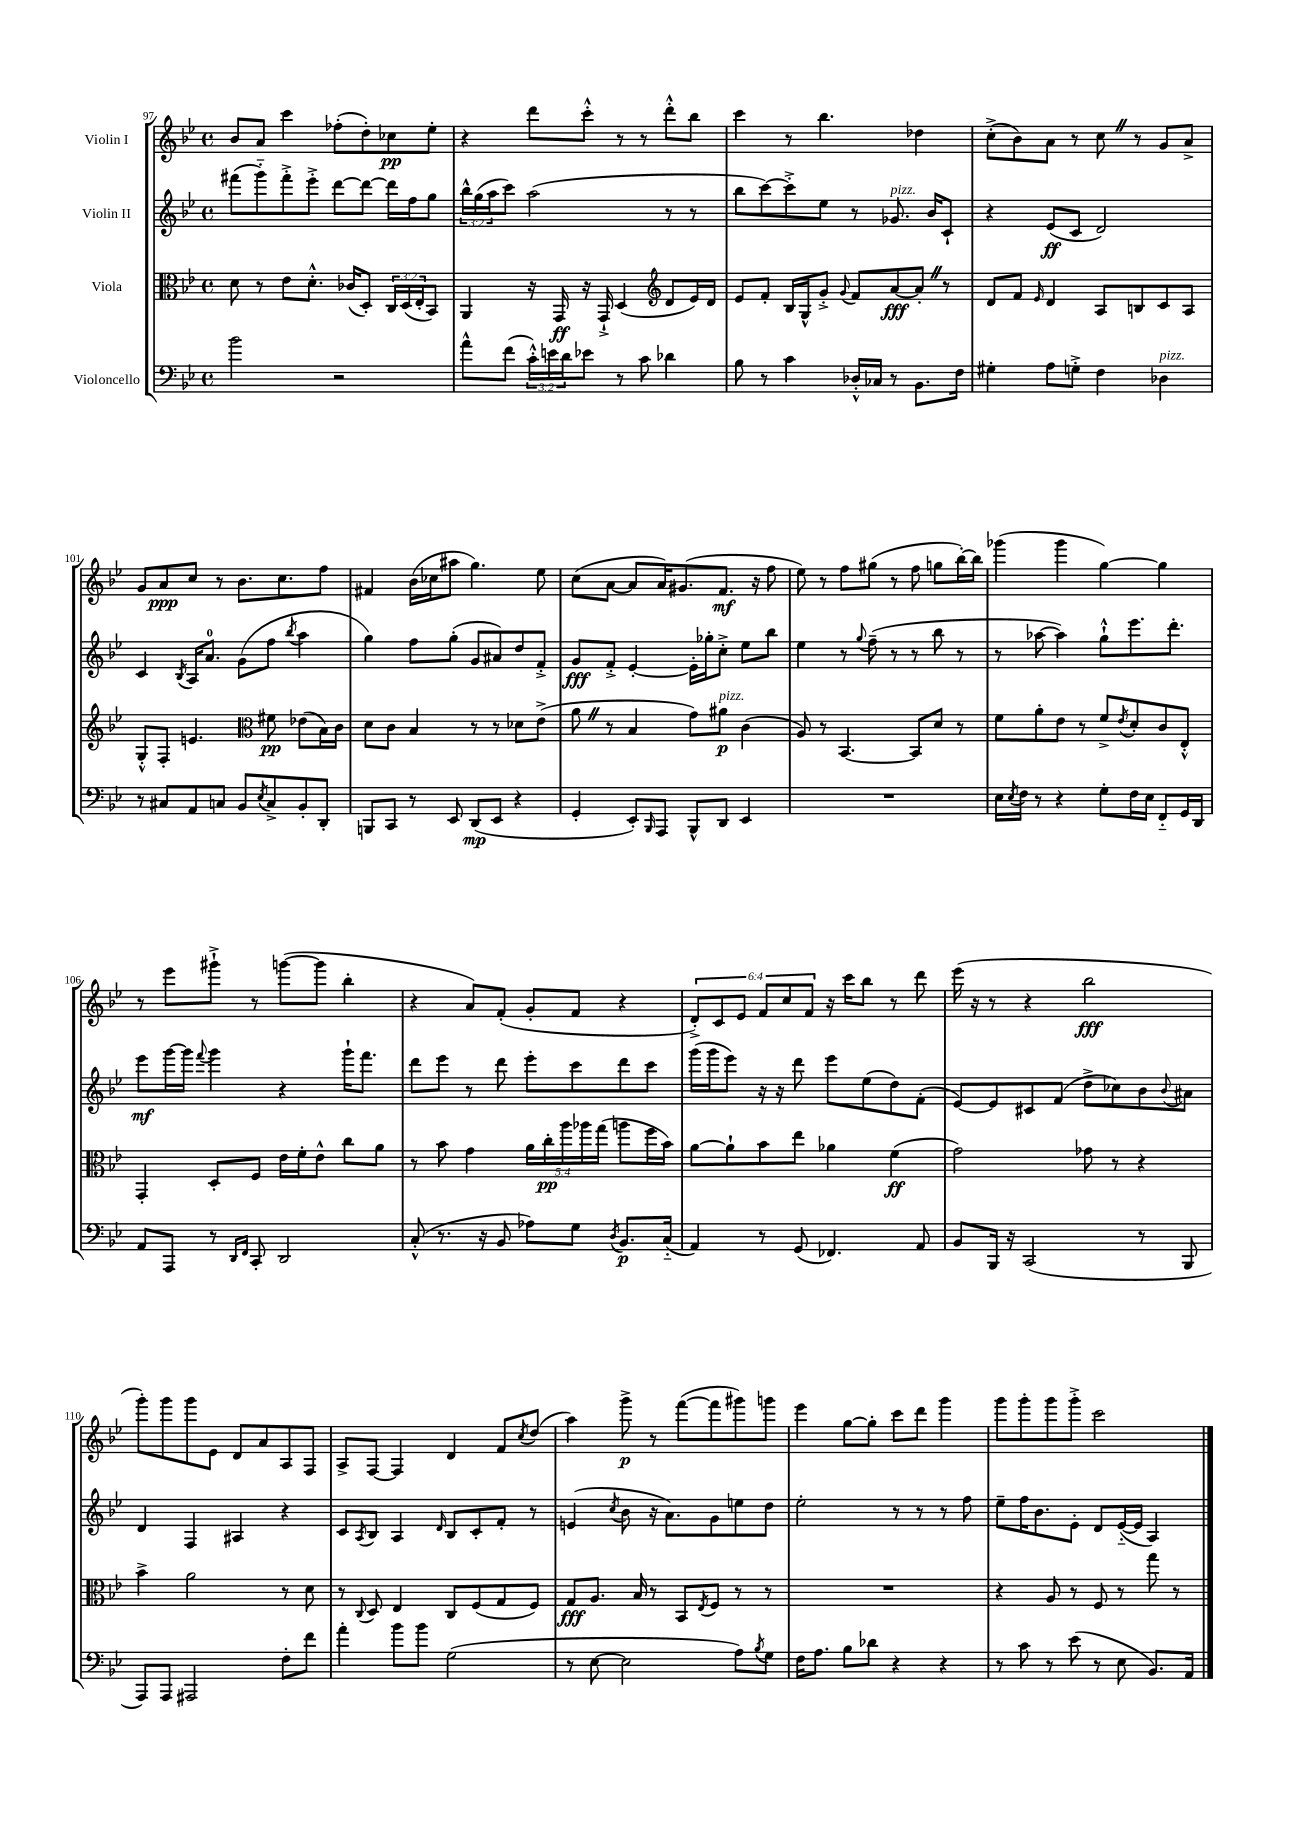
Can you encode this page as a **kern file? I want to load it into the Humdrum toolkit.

**kern	**kern	**kern	**kern
*staff4	*staff3	*staff2	*staff1
*clefF4	*clefC3	*clefG2	*clefG2
*k[b-e-]	*k[b-e-]	*k[b-e-]	*k[b-e-]
*M4/4	*M4/4	*M4/4	*M4/4
*met(c)	*met(c)	*met(c)	*met(c)
2b-	8d	(8fff#	8b-
.	8r	8ggg'~)	8a
.	8e-	8fff#'^	4ccc
.	8.d'^^	8eee-'^	.
2r	.	[8ddd	(8ff-'
.	(16c-	.	.
.	8D')	8ddd_	8dd')
.	24C	16ddd]	8cc-
.	(24D	.	.
.	.	16ff	.
.	24E-'	.	.
.	8BB-)	8gg	8ee-'
=	=	=	=
8a^^	4AA	24bb-^^	4r
.	.	(24gg	.
.	.	24aa	.
(8f	.	8ccc)	.
24c'^^)	16r	(2aa	8ddd
24e	.	.	.
.	16GG	.	.
24d	.	.	.
8e-	16r	.	8ccc'^^
.	16GG`^	.	.
8r	(4D	.	8r
8c	.	.	8r
*	*clefG2	*	*
4d-	8d	8r	8ddd'^^
.	16e-)	8r	8bb-
.	16d	.	.
=	=	=	=
8B-	8e-	8bb-	4ccc
8r	8f'	[8ccc)	.
4c	16B-	8ccc'^]	8r
.	16G^^	.	.
.	8g'^	8ee-	4.bb-
.	8qqg	.	.
16D-'^^	8f	8r	.
16C-	.	.	.
8r	[8a	8.g-	.
8.BB-	8a']	.	4dd-
.	.	16b-	.
.	8r	8c`	.
16F	.	.	.
=	=	=	=
4G#'	8d	4r	(8cc'^
.	8f	.	8b-)
.	16qqe-	.	.
8A	4d	(8e-	8a
8G'^	.	8c	8r
4F	8A	2d)	8cc
.	8B	.	8r
4D-	8c	.	8g
.	8A	.	8a^
=	=	=	=
8r	8G'^^	4c	8g
8C#	8F'	.	8a
.	.	8qB-	.
8AA	4.e	16A	8cc
.	.	8.a	.
8C	.	.	8r
8BB-	.	(8g	8.b-
*	*clefC3	*	*
8qE-	.	.	.
8C^	8f#	8ff	.
.	.	.	8.cc
.	.	8qbb-	.
8BB-'	(8e-	4aa	.
8DD'	16B-)	.	8ff
.	16c	.	.
=	=	=	=
8BBB	8d	4gg)	4f#
8CC	8c	.	.
8r	4B-	8ff	(16b-
.	.	.	16cc-
8EE-	.	(8gg'	8aa#
(8DD	8r	8g	4.gg)
8EE-	8r	8a#)	.
4r	8d-	8dd	.
.	(8e-^	8f'^	8ee-
=	=	=	=
4GG'	8a	8g	(8cc
.	8r	8f'^	[8a
8EE-')	4B-	[4e-'	8a]
16qqBBB-	.	.	.
8AAA	.	.	16a)
.	.	.	(8.g#
8BBB-^^	8g)	16e-']	.
.	.	16gg-'	.
8DD	8a#	8cc'^	8.f
4EE-	(4c	8ee-	.
.	.	.	16r
.	.	8bb-	8ff
=	=	=	=
1r	8A)	4ee-	8ee-)
.	8r	.	8r
.	[4.BB-	8r	8ff
.	.	8qqgg	.
.	.	(8ff~	(8gg#
.	.	8r	8r
.	8BB-]	8r	8ff
.	8d	8bb-	8gg
.	8r	8r	[16bb-')
.	.	.	16bb-]
=	=	=	=
16E-	8f	8r	(4ggg-
8qE-	.	.	.
16F	.	.	.
8r	8a'	[8aa-	.
4r	8e-	4aa-])	4ggg-
.	8r	.	.
8G'	8f^	8gg`^^	[4gg)
.	8qe-	.	.
16F	8d'	8.eee-	.
16E-	.	.	.
8FF'~	8c	.	4gg]
.	.	8.ddd'	.
16GG	8E-'^^	.	.
16DD	.	.	.
=	=	=	=
8AA	4GG'	8eee-	8r
8AAA	.	[16ggg	8eee-
.	.	16ggg]	.
.	.	8qqfff	.
8r	8D'	4ggg	8ggg#`^
16qqDD	.	.	.
16qqFF	.	.	.
8CC'	8F	.	8r
2DD	16e-	4r	([8ggg
.	16f'	.	.
.	8e-^^	.	8ggg]
.	8cc	16ggg`	4bb-'
.	.	8.fff	.
.	8a	.	.
=	=	=	=
(8C'^^	8r	8ddd	4r
8.r	8b-	8eee-	.
.	4g	8r	8a)
16r	.	.	.
8BB-	.	8ddd	(8f'
8A-)	20a	8eee-'	8g'
.	20cc'	.	.
.	20aa	.	.
8G	.	8ccc	8f
.	20aa-	.	.
.	(20gg	.	.
8qD	.	.	.
8.BB-	8aa	8ddd	4r
.	16ff	8ccc	.
(16C'~	16b-)	.	.
=	=	=	=
4AA)	[8a	(16ggg	12d'^)
.	.	16ggg	.
.	.	.	12c
.	8a`]	8eee-)	.
.	.	.	12e-
8r	8b-	16r	12f
.	.	16r	.
.	.	.	12cc
(8GG	8ee-	8ddd	.
.	.	.	12f
4.FF-)	4a-	8eee-	16r
.	.	.	16ccc
.	.	(8ee-	8bb-
.	(4f	8dd)	8r
8AA	.	(8f'	8ddd
=	=	=	=
8BB-	2g)	[8e-)	(16eee-
.	.	.	16r
16BBB-	.	8e-]	8r
16r	.	.	.
(2CC	.	8c#	4r
.	.	(8f	.
.	8g-	8dd^	2bb-
.	8r	8cc-)	.
8r	4r	8b-	.
.	.	8qqb-	.
8BBB-	.	8a#	.
=	=	=	=
8AAA)	4b-^	4d	8ggg')
8AAA	.	.	8ggg
2AAA#	2a	4F	8ggg
.	.	.	8e-
.	.	4A#	8d
.	.	.	8a
8F'	8r	4r	8A
8f	8d	.	8F
=	=	=	=
4a'	8r	8c	8A^
.	8qqC	8qA	.
.	8D	8B-	[8F
8b-	4E-	4A	4F]
8b-	.	.	.
.	.	16qqd	.
(2G	8C	8B-	4d
.	(8F	8c'	.
.	8G	8f'	8f
.	.	.	8qcc
.	8F)	8r	(8dd
=	=	=	=
8r	8G	(4e	4aa)
[8E-	8.A	.	.
.	.	8qcc	.
2E-]	.	8b-	8ggg^
.	16B-	.	.
.	8r	16r	8r
.	.	8.a)	.
.	8BB-	.	([8fff
.	8qE-	.	.
.	8F	8g	8fff]
8A)	8r	8ee	8ggg#)
8qB-	.	.	.
8G	8r	8dd	8ggg
=	=	=	=
16F	1r	2ee-'	4eee-
8.A	.	.	.
8B-	.	.	[8gg
8d-	.	.	8gg']
4r	.	8r	8ccc
.	.	8r	8ddd
4r	.	8r	4ggg
.	.	8ff	.
=	=	=	=
8r	4r	8ee-~	8ggg
8c	.	16ff	8ggg'
.	.	8.b-	.
8r	8A	.	8ggg
(8e-	8r	8e-'	8ggg'^
8r	8F	8d	2ccc
8E-	8r	([16e-'~	.
.	.	16e-]	.
8.BB-)	8gg	4A)	.
.	8r	.	.
16AA	.	.	.
==	==	==	==
*-	*-	*-	*-
